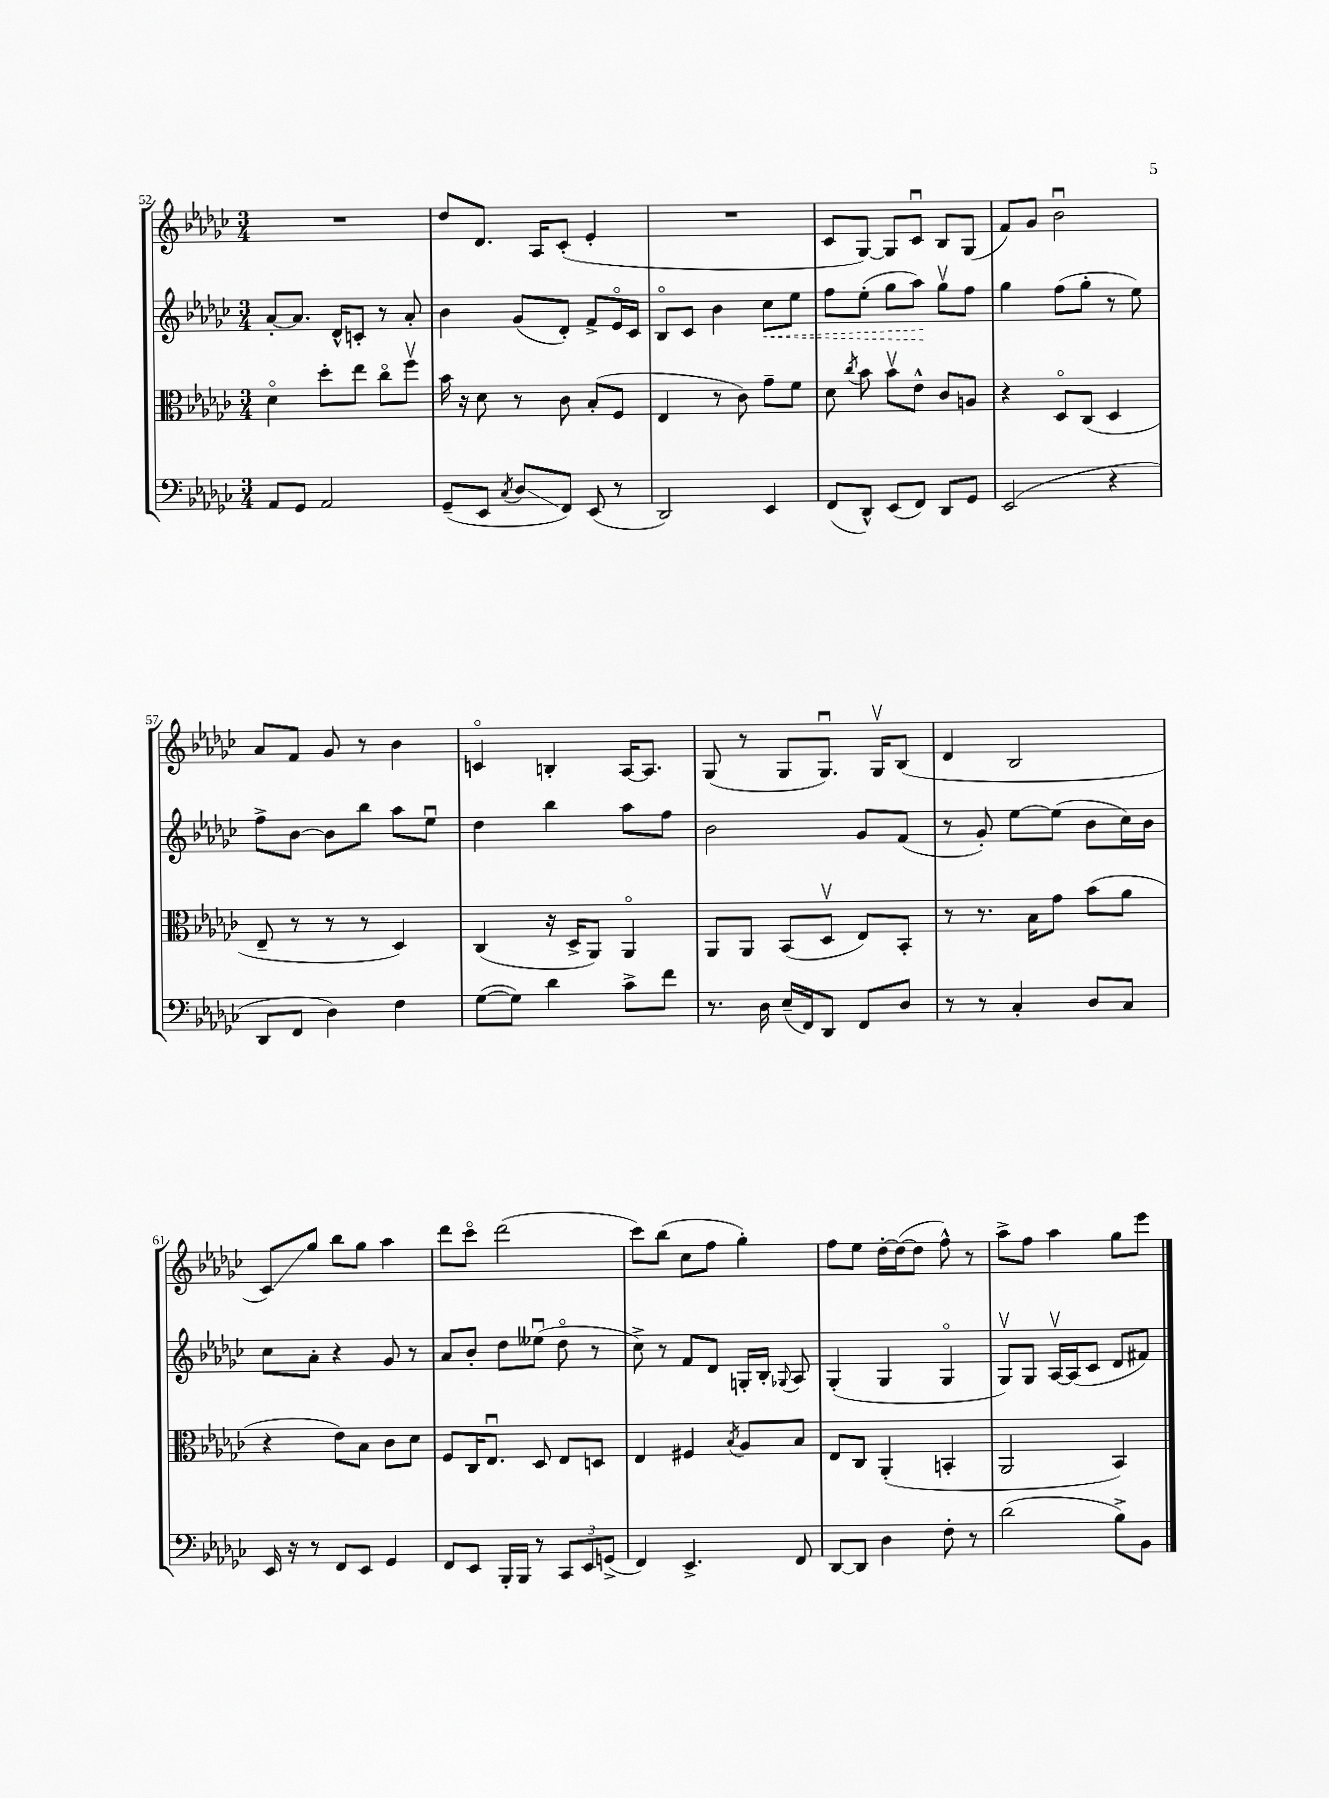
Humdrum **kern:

**kern	**kern	**kern	**kern
*staff4	*staff3	*staff2	*staff1
*clefF4	*clefC3	*clefG2	*clefG2
*k[b-e-a-d-g-c-]	*k[b-e-a-d-g-c-]	*k[b-e-a-d-g-c-]	*k[b-e-a-d-g-c-]
*M3/4	*M3/4	*M3/4	*M3/4
8AA-	4d-o	[8a-'	2.r
8GG-	.	8.a-]	.
2AA-	8dd-'	.	.
.	.	16d-^^	.
.	8ee-	8c'	.
.	8cc-o	8r	.
.	8ffv	8a-'	.
=	=	=	=
(8GG-~	16b-	4b-	8dd-
.	16r	.	.
8EE-	8d-	.	8.d-
8qC-	.	.	.
8D-	8r	(8g-	.
.	.	.	16A-
8FF)	8c-	8d-')	(8c-'
(8EE-	(8B-'	8f^	4e-'
8r	8F	16e-o	.
.	.	16c-	.
=	=	=	=
2DD-)	4E-	8B-o	2.r
.	.	8c-	.
.	8r	4b-	.
.	8c-)	.	.
4EE-	8g-~	8cc-	.
.	8f	8ee-	.
=	=	=	=
(8FF	8d-	8ff	8c-
.	8qcc-	.	.
8DD-^^)	8b-	(8ee-'	[8G-)
(8EE-	8b-v	8gg-	8G-]
8FF)	8e-^^	8aa-)	8c-u
8DD-	8c-	8gg-v	8B-
8GG-	8A	8ff	(8G-
=	=	=	=
(2EE-	4r	4gg-	8f)
.	.	.	8g-
.	8D-o	(8ff	2b-u
.	(8C-	8gg-'	.
4r	4D-	8r	.
.	.	8ee-)	.
=	=	=	=
8DD-	8E-~	8ff^	8a-
8FF	8r	[8b-	8f
4D-)	8r	8b-]	8g-
.	8r	8bb-	8r
4F	4D-)	8aa-	4b-
.	.	8ee-u	.
=	=	=	=
([8G-	(4C-	4dd-	4co
8G-])	.	.	.
4d-	16r	4bb-	4B'
.	16D-^	.	.
.	8AA-)	.	.
8c-^	4AA-o	8aa-	[16A-
.	.	.	8.A-]
8f	.	8ff	.
=	=	=	=
8.r	8AA-	2b-	(8G-
.	8AA-	.	8r
16D-	.	.	.
(16E-~	(8BB-	.	8G-
16FF)	.	.	.
8DD-	8D-v	.	8.G-u)
8FF	8E-)	8g-	.
.	.	.	16G-v
8D-	8BB-'	(8f	(8B-
=	=	=	=
8r	8r	8r	4d-
8r	8.r	8g-')	.
4C-'	.	[8ee-	2B-
.	16B-	.	.
.	8g-	(8ee-]	.
8D-	(8b-	8b-	.
8C-	8a-	16cc-)	.
.	.	16b-	.
=	=	=	=
16EE-	4r	8cc-	8c-)
16r	.	.	.
8r	.	8a-'	8gg-
8FF	8e-)	4r	8bb-
8EE-	8B-	.	8gg-
4GG-	8c-	8g-	4aa-
.	8d-	8r	.
=	=	=	=
8FF	8F	8a-	8ddd-
8EE-	16C-	8b-'	8ccc-o
.	8.E-u	.	.
16BBB-'	.	8dd-	(2ddd-
16BBB-	.	.	.
8r	8D-	(8ee--u	.
12CC-	8E-	8dd-o	.
12EE-	.	.	.
.	8D	8r	.
(12GG^	.	.	.
=	=	=	=
4FF)	4E-	8cc-^)	8ccc-)
.	.	8r	(8bb-
4.EE-^	4F#	8f	8cc-
.	.	8d-	8ff
.	8qB-	.	.
.	8A-	16G'	4gg-')
.	.	16B-'	.
.	.	8qqG-	.
8FF	8B-	8A-	.
=	=	=	=
[8DD-	8E-	(4G-'	8ff
8DD-]	8C-	.	8ee-
4D-	(4AA-'	4G-	[16dd-'
.	.	.	(16dd-_
.	.	.	8dd-]
8F'	4BB'	4G-o	8ff^^)
8r	.	.	8r
=	=	=	=
(2d-	2AA-	8G-v)	8aa-^
.	.	8G-	8ff
.	.	[16A-v	4aa-
.	.	(16A-]	.
.	.	8c-	.
8B-^)	4BB-)	8d-	8gg-
8BB-	.	8f#)	8eee-
==	==	==	==
*-	*-	*-	*-
